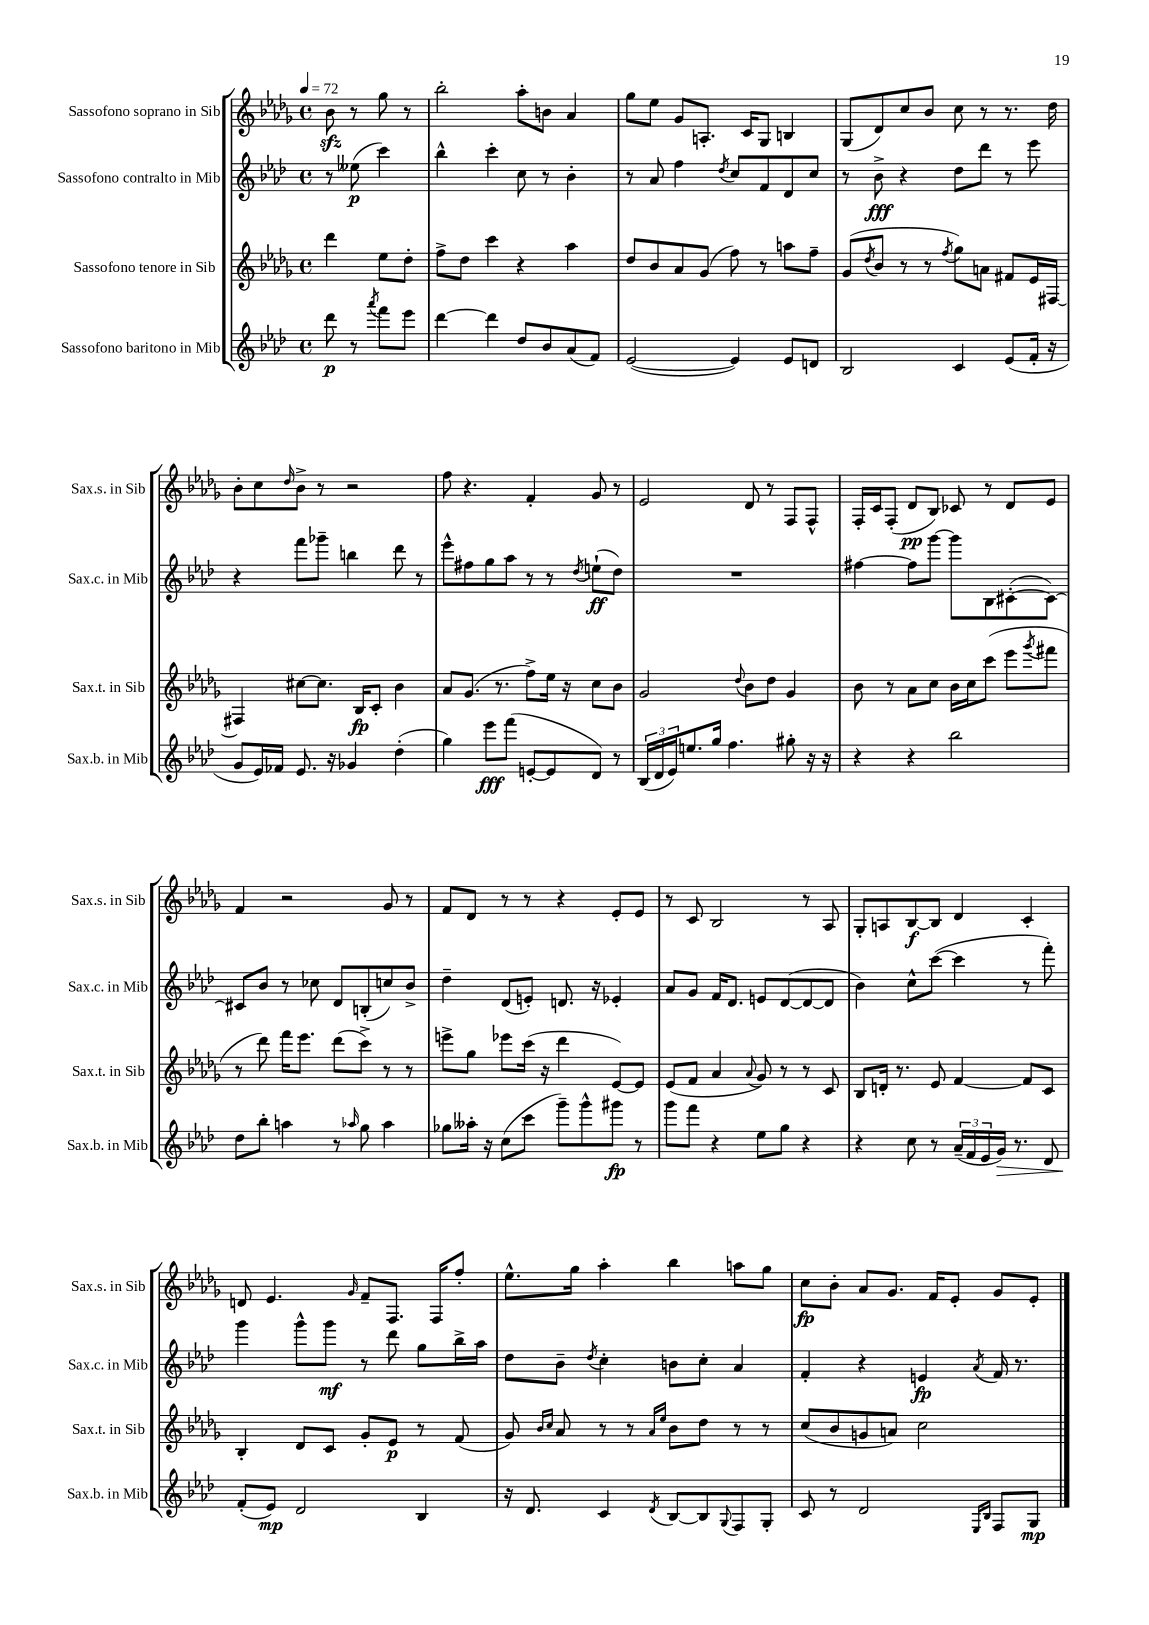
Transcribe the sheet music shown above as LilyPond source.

<<
\new StaffGroup <<
\new Staff = "s0" \with { instrumentName = "Sassofono soprano in Sib" shortInstrumentName = "Sax.s. in Sib" } {
    \clef treble \key des \major \defaultTimeSignature \time 4/4 \partial 2 \tempo 4 = 72
    bes'8\sfz r8 ges''8 r8 |
    bes''2-. aes''8-. b'8 aes'4 |
    ges''8 ees''8 ges'8 a8.-. c'16 ges8 b4 |
    ges8( des'8) c''8 bes'8 c''8 r8 r8. des''16 |
    bes'8-. c''8 \grace { des''16 } bes'8-> r8 r2 |
    f''8 r4. f'4-. ges'8 r8 |
    ees'2 des'8 r8 f8 f8-^ |
    f16-. c'16 f8-.( des'8\pp bes8) ces'8 r8 des'8 ees'8 |
    f'4 r2 ges'8 r8 |
    f'8 des'8 r8 r8 r4 ees'8-. ees'8 |
    r8 c'8 bes2 r8 aes8 |
    ges8-. a8 bes8~\f bes8 des'4 c'4-. |
    d'8 ees'4. \grace { ges'16 } f'8-- f8. f16 f''8-. |
    ees''8.-^ ges''16 aes''4-. bes''4 a''8 ges''8 |
    c''8\fp bes'8-. aes'8 ges'8. f'16 ees'8-. ges'8 ees'8-. \bar "|." |
}
\new Staff = "s1" \with { instrumentName = "Sassofono contralto in Mib" shortInstrumentName = "Sax.c. in Mib" } {
    \clef treble \key aes \major \defaultTimeSignature \time 4/4 \partial 2
    r8 eeses''8\p( c'''4) |
    bes''4-^ c'''4-. c''8 r8 bes'4-. |
    r8 aes'8 f''4 \acciaccatura { des''8 } c''8 f'8 des'8 c''8 |
    r8 bes'8->\fff r4 des''8 des'''8 r8 ees'''8 |
    r4 f'''8 ges'''8-- b''4 des'''8 r8 |
    ees'''8-^ fis''8 g''8 aes''8 r8 r8 \acciaccatura { des''8 } e''8-!\ff( des''8) |
    R1 |
    fis''4~ fis''8 g'''8~ g'''8 bes8 cis'8~-.( cis'8~) |
    cis'8 bes'8 r8 ces''8 des'8 b8-.( c''8) bes'8-> |
    des''4-- des'8( e'8-.) d'8. r16 ees'4-. |
    aes'8 g'8 f'16 des'8. e'8 des'8~( des'8~ des'8 |
    bes'4) c''8-^ c'''8~( c'''4 r8 f'''8-.) |
    g'''4 g'''8-^ g'''8\mf r8 des'''8 g''8 bes''16-> aes''16 |
    des''8 bes'8-- \acciaccatura { des''8 } c''4-. b'8 c''8-. aes'4 |
    f'4-. r4 e'4\fp \acciaccatura { aes'8 } f'16 r8. \bar "|." |
}
\new Staff = "s2" \with { instrumentName = "Sassofono tenore in Sib" shortInstrumentName = "Sax.t. in Sib" } {
    \clef treble \key des \major \defaultTimeSignature \time 4/4 \partial 2
    des'''4 ees''8 des''8-. |
    f''8-> des''8 c'''4 r4 aes''4 |
    des''8 bes'8 aes'8 ges'8( f''8) r8 a''8 f''8-- |
    ges'8( \acciaccatura { des''8 } bes'8 r8 r8 \acciaccatura { f''8 } ges''8) a'8 fis'8 ees'16 fis16~ |
    fis4 cis''8~ cis''8. bes16\fp c'8-. bes'4 |
    aes'8 ges'8.( r8. f''8->) ees''16 r16 c''8 bes'8 |
    ges'2 \appoggiatura { des''8 } bes'8 des''8 ges'4 |
    bes'8 r8 aes'8 c''8 bes'16 c''16 c'''8( ees'''8 \acciaccatura { ges'''8 } fis'''8 |
    r8 des'''8) f'''16 ees'''8. des'''8( c'''8->) r8 r8 |
    e'''8-> ges''8 ees'''8 c'''16( r16 des'''4 ees'8~) ees'8 |
    ees'8( f'8 aes'4 \appoggiatura { aes'8 } ges'8) r8 r8 c'8 |
    bes8 d'16-. r8. ees'8 f'4~ f'8 c'8 |
    bes4-. des'8 c'8 ges'8-. ees'8\p r8 f'8( |
    ges'8) \grace { bes'16 c''16 } aes'8 r8 r8 \grace { aes'16 ees''16 } bes'8 des''8 r8 r8 |
    c''8( bes'8 g'8 a'8) c''2 \bar "|." |
}
\new Staff = "s3" \with { instrumentName = "Sassofono baritono in Mib" shortInstrumentName = "Sax.b. in Mib" } {
    \clef treble \key aes \major \defaultTimeSignature \time 4/4 \partial 2
    des'''8\p r8 \acciaccatura { aes'''8 } f'''8 ees'''8 |
    des'''4~ des'''4 des''8 bes'8 aes'8( f'8) |
    ees'2~( ees'4) ees'8 d'8 |
    bes2 c'4 ees'8( f'16-. r16 |
    g'8 ees'16) fes'16 ees'8. r16 ges'4 des''4-.( |
    g''4) ees'''8\fff f'''8( e'8~-. e'8 des'8) r8 |
    \tuplet 3/2 { bes16( des'16 ees'16) } e''8. g''16 f''4. gis''8-. r16 r16 |
    r4 r4 bes''2 |
    des''8 bes''8-. a''4 r8 \grace { aes''16 } g''8 aes''4 |
    ges''8 aeses''16-. r16 c''8( c'''8 g'''8--) g'''8-^ gis'''8\fp r8 |
    g'''8 f'''8 r4 ees''8 g''8 r4 |
    r4 c''8 r8 \tuplet 3/2 { aes'16--( f'16 ees'16 } g'16\>) r8. des'8 |
    f'8-.\!( ees'8\mp) des'2 bes4 |
    r16 des'8. c'4 \acciaccatura { des'8 } bes8~ bes8 \appoggiatura { g8 } f8 g8-. |
    c'8 r8 des'2 \grace { ees16 bes16 } f8 g8\mp \bar "|." |
}
>>
>>
\layout { \context { \Score \remove "Bar_number_engraver" } }
